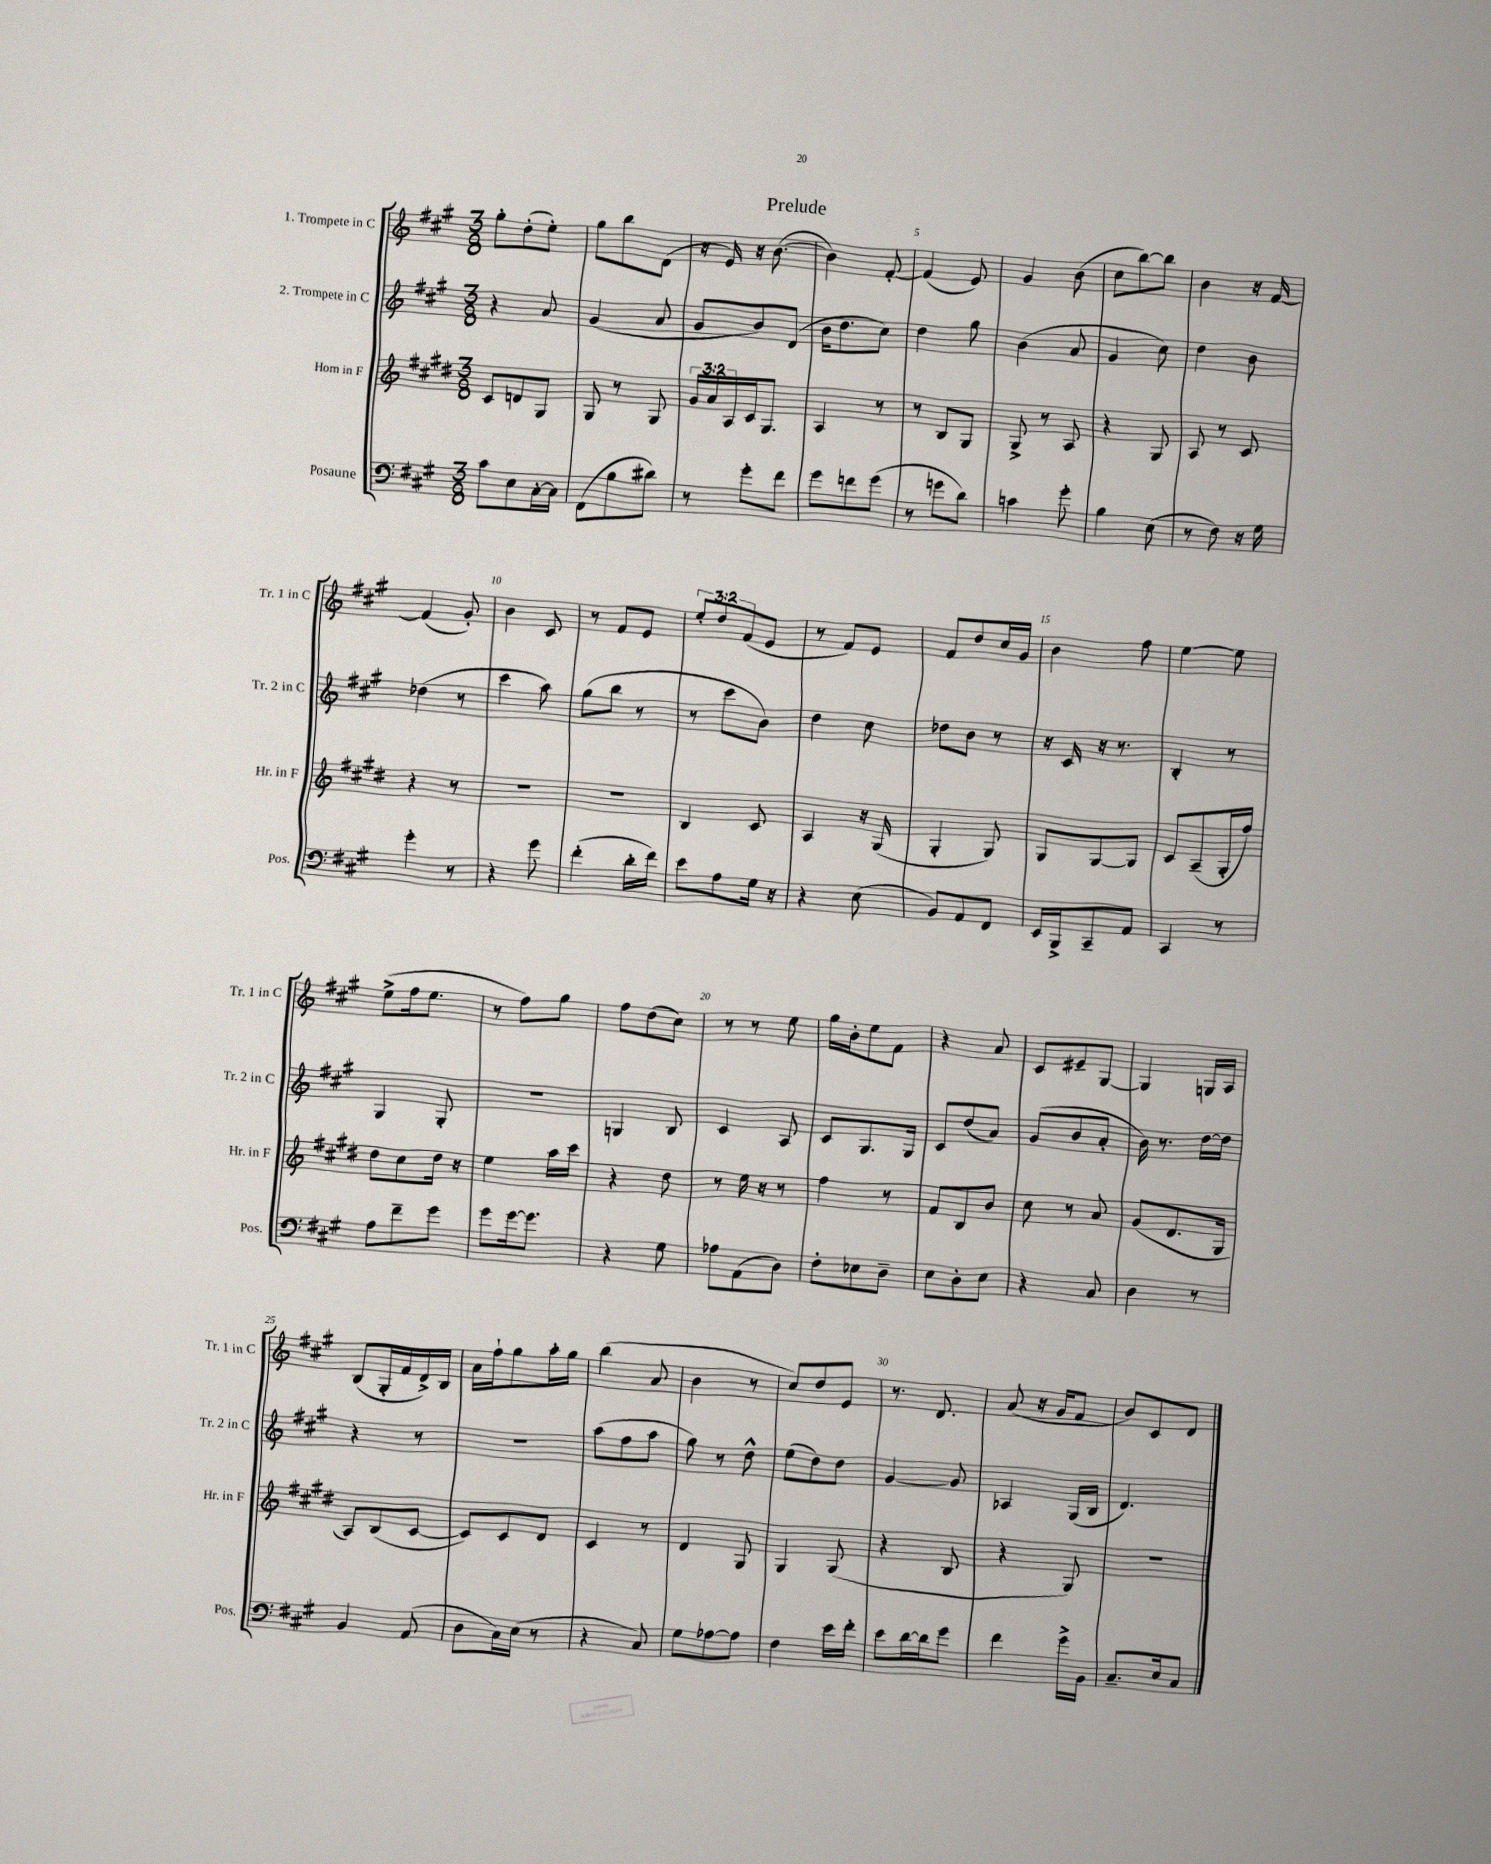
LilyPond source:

\header { title = "Prelude" }
<<
\new StaffGroup <<
\new Staff = "s0" \with { instrumentName = "1. Trompete in C" shortInstrumentName = "Tr. 1 in C" } {
    \clef treble \key a \major \numericTimeSignature \time 3/8 \override Staff.TupletNumber.text = #tuplet-number::calc-fraction-text
    gis''8-. d''8-.( e''8-.) |
    gis''8 b''8 d'8( |
    r16 e'16) r16 b'8.~( |
    b'4) fis'8~-. |
    fis'4( e'8) |
    gis'4 b'8( |
    cis''8 b''8~) b''8 |
    b'4 r16 fis'16~ |
    fis'4( gis'8-.) |
    b'4 cis'8 |
    r8 fis'8 e'8 |
    \tuplet 3/2 { e''8-. d''8 fis'8( } e'8 |
    r8 fis'8) e'8 |
    fis'8 d''8 cis''16 gis'16 |
    b'4 fis''8 |
    e''4~ e''8 |
    e''8->( fis''16 e''8. |
    r8 fis''8) gis''8 |
    fis''8 d''8( cis''8) |
    r8 r8 e''8 |
    gis''16 b'16-. e''8 fis'8 |
    r4 a'8 |
    cis'8 eis'8-- gis8~ |
    gis4 g16 a16 |
    b8( gis16-. fis'16 d'16->) b16 |
    a'16 fis''16-! gis''8 a''16-. gis''16 |
    b''4( a'8 |
    b'4 r8 |
    cis''8) d''8 e'8 |
    r8. d'8. |
    a'8( r16 gis'16 fis'8 |
    b'8) cis'8 d'8 \bar "|." |
}
\new Staff = "s1" \with { instrumentName = "2. Trompete in C" shortInstrumentName = "Tr. 2 in C" } {
    \clef treble \key a \major \numericTimeSignature \time 3/8
    r4 a'8 |
    gis'4( a'8 |
    gis'8 b'8) d'8( |
    b'16 d''8. cis''8) |
    d''4 gis''8 |
    b'4( a'8 |
    gis'4 cis''8) |
    d''4 b'8 |
    des''4( r8 |
    cis'''4 a''8) |
    gis''8( b''8 r8 |
    r8 cis'''8 b'8) |
    d''4 cis''8 |
    des''8 b'8 r8 |
    r16 cis'16 r16 r8. |
    b4-. r8 |
    gis4 gis8-. |
    R4. |
    g4 b8 |
    cis'4 a8 |
    cis'8 gis8. gis16 |
    cis'8 d''8( a'8) |
    gis'8( b'8 a'8-. |
    b'16) r8. d''16~ d''16 |
    r4 r8 |
    R4. |
    a''8( fis''8 a''8 |
    gis''8) r8 d''8-^ |
    e''8( d''8) d''8 |
    gis'4~ gis'8 |
    aes4 gis16( b16 |
    d'4.) \bar "|." |
}
\new Staff = "s2" \with { instrumentName = "Horn in F" shortInstrumentName = "Hr. in F" } {
    \clef treble \key e \major \numericTimeSignature \time 3/8 \override Staff.TupletNumber.text = #tuplet-number::calc-fraction-text
    cis'8 d'8 gis8 |
    gis8 r8 gis8 |
    \tuplet 3/2 { gis'16 a'16 a16 } cis'16 gis8. |
    a4 r8 |
    r8 b8 gis8 |
    gis8-> r8 a8 |
    r4 gis8 |
    a8 r8 cis'8 |
    r4 r8 |
    r4. |
    R4. |
    b4 cis'8 |
    a4 r16 gis16( |
    gis4-. gis8) |
    gis8 gis8~ gis8 |
    cis'8 a8--( gis16-. fis''16) |
    dis''8 cis''8 dis''16 r16 |
    e''4 a''16 cis'''16 |
    r4 dis''8 |
    r8 e''16 r16 r8 |
    fis''4 r8 |
    fis'8 b8 b'8 |
    cis''8 r8 a'8 |
    gis'8( dis'8. gis16 |
    a8) b8( cis'8~ |
    cis'8) cis'8 dis'8 |
    cis'4 r8 |
    dis'4 gis8 |
    gis4 gis8( |
    r4 b8 |
    r4 gis8) |
    R4. \bar "|." |
}
\new Staff = "s3" \with { instrumentName = "Posaune" shortInstrumentName = "Pos." } {
    \clef bass \key a \major \numericTimeSignature \time 3/8
    cis'8 e8 cis16~-. cis16 |
    fis,8( b8 dis'8) |
    r8 gis'8-. fis'8 |
    gis'8 f'8 gis'8( |
    r8 g'8 d'8) |
    c'4 gis'8-. |
    b4 e8( |
    r8 fis8) r16 gis16 |
    gis'4-. r8 |
    r4 gis'8 |
    fis'4-.( d'16-. fis'16) |
    e'8 a8 gis16 r16 |
    r4 e8( |
    b,8) a,8 fis,8 |
    e,16 b,,16-> cis,8-- a,8 |
    cis,4 r8 |
    a8 fis'8-- gis'8 |
    gis'8 gis'16~ gis'8. |
    r4 gis8 |
    aes8 a,8( d8) |
    fis8-. ees8 d8-- |
    e8 d8-. e8 |
    r4 cis8 |
    d4 r8 |
    b,4 a,8( |
    d8 cis16) e16( r8 |
    r4 cis8) |
    gis8 aes8~ aes8 |
    fis4 e'16 fis'16-. |
    e'8 d'16~ d'16 gis'8 |
    fis'4 gis'16-> b,16 |
    cis8.-- e16 cis8 \bar "|." |
}
>>
>>
\layout { \context { \Score \override BarNumber.break-visibility = ##(#f #t #t) barNumberVisibility = #(every-nth-bar-number-visible 5) } }
